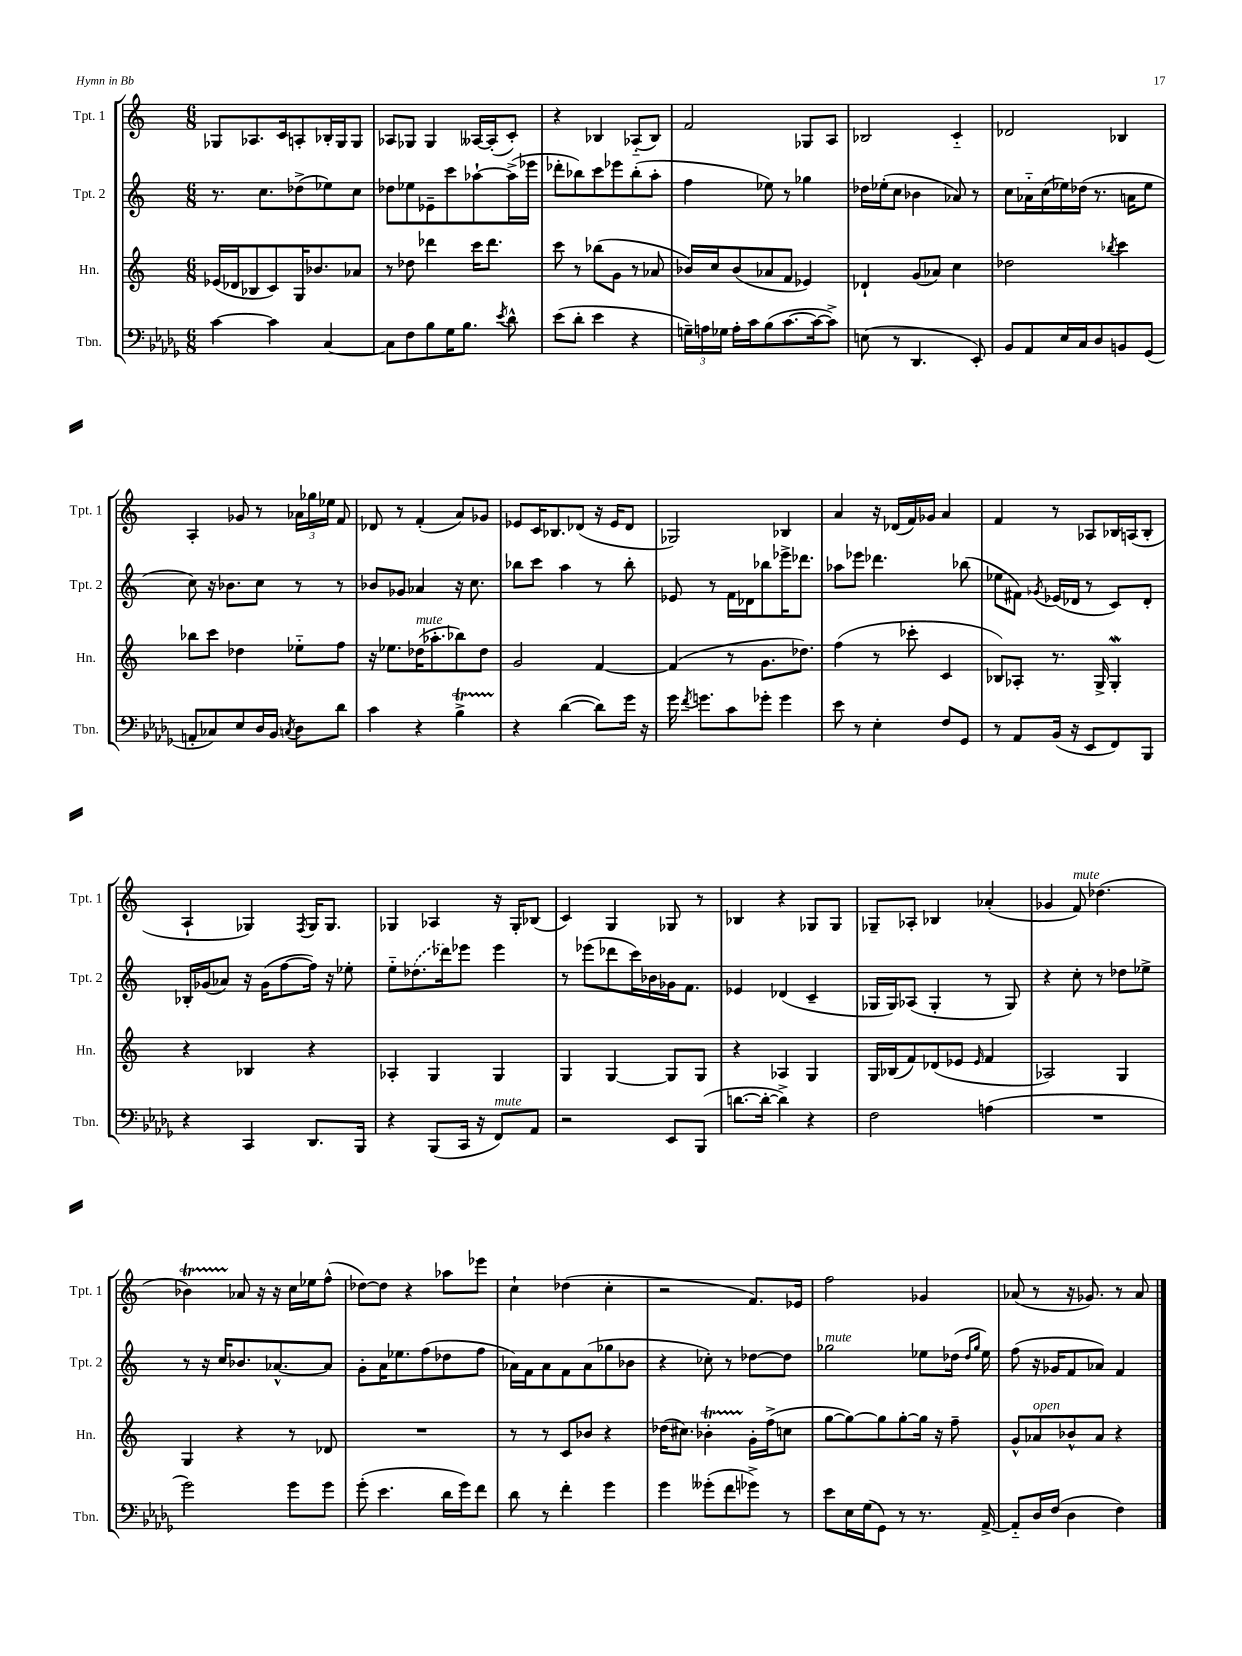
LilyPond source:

<<
\new StaffGroup <<
\new Staff = "s0" \with { instrumentName = "Tpt. 1" shortInstrumentName = "Tpt. 1" } {
    \clef treble \key c \major \numericTimeSignature \time 6/8
    \autoBeamOff ges8[ aes8. c'16 a8-. bes16-. ges16 ges8] |
    aes8[ ges8] ges4 aeses16[~ aeses16-.( c'8]-.) |
    r4 bes4 aes8[-_( bes8]) |
    f'2 ges8[ a8] |
    bes2 c'4-_ |
    des'2 bes4 |
    a4-. ges'8 r8 \tuplet 3/2 { aes'16[ ges''16 ees''16] } f'8 |
    des'8 r8 f'4-.( a'8[) ges'8] |
    ees'8[ c'16 bes8. des'8]( r16 ees'16[ des'8] |
    ges2) bes4 |
    a'4 r16 des'16[( f'16) ges'16] a'4 |
    f'4 r8 aes8[ bes16 a16( bes8]-. |
    a4-! ges4) \acciaccatura { f8 } ges16[ ges8.] |
    ges4 aes4 r16 ges16[-. bes8]( |
    c'4) g4 ges8 r8 |
    bes4 r4 ges8[ ges8] |
    ges8[-- aes8]-. bes4 aes'4-.( |
    ges'4 f'8^\markup { \italic "mute" }) des''4.( |
    bes'4\startTrillSpan) aes'8\stopTrillSpan r16 r16 c''16[ ees''16 f''8]-^( |
    des''8[~) des''8] r4 aes''8[ ees'''8] |
    c''4-! des''4( c''4-. |
    r2 f'8.[) ees'16] |
    f''2 ges'4 |
    aes'8( r8 r16 ges'8.) r8 aes'8 \bar "|." |
}
\new Staff = "s1" \with { instrumentName = "Tpt. 2" shortInstrumentName = "Tpt. 2" } {
    \clef treble \key c \major \numericTimeSignature \time 6/8
    \autoBeamOff r8. c''8.[ des''8->( ees''8) c''8] |
    des''8[ ees''8 ees'8-- c'''8 aes''8~-! aes''16->( ees'''16] |
    des'''8[-. bes''8) c'''8 ees'''8 bes''8-.( a''8]-. |
    f''4 ees''8) r8 ges''4 |
    des''16[ ees''16-.( c''8] bes'4 aes'8) r8 |
    c''8[ aes'16-_ c''16( ees''16) des''16]( r8. a'16[ ees''8] |
    c''8) r16 bes'8.[ c''8] r8 r8 |
    bes'8[ ges'8] aes'4 r16 c''8. |
    bes''8[ c'''8] a''4 r8 bes''8-. |
    ees'8 r8 f'16[ des'16 bes''8 ees'''16-> des'''8.] |
    aes''8[ ees'''8] des'''4. bes''8( |
    ees''8[ fis'8]) \acciaccatura { ges'8 } ees'16[( des'16] r8 c'8[) des'8]-. |
    bes16[-. ges'16( aes'8]) r16 ges'16[( f''8~ f''16]) r16 ees''8-. |
    e''8[-_ \once \slurDashed des''8.( des'''16) ees'''8] ees'''4 |
    r8 ees'''8[( des'''8 c'''16) bes'16 ges'16 f'8.] |
    ees'4 des'4( c'4-- |
    ges16[ ges16) aes8]( ges4-. r8 ges8) |
    r4 c''8-. r8 des''8[ ees''8]-> |
    r8 r16 c''16[ bes'8. aes'8.~-^ aes'8] |
    g'8[-. a'16 ees''8. f''8( des''8 f''8] |
    aes'16[) f'16 aes'8 f'8 aes'8( ges''8 bes'8] |
    r4 ces''8-.) r8 des''8[~ des''8] |
    ges''2^\markup { \italic "mute" } ees''8[ des''16]( \grace { des''16[ ges''16] } ees''16) |
    f''8( r16 ges'16[ f'8 aes'8]) f'4 \bar "|." |
}
\new Staff = "s2" \with { instrumentName = "Hn." shortInstrumentName = "Hn." } {
    \clef treble \key c \major \numericTimeSignature \time 6/8
    \autoBeamOff ees'16[( des'16 bes8 c'8) g16 bes'8. aes'8] |
    r8 des''8 des'''4 c'''16[ des'''8.] |
    c'''8 r8 bes''8[( g'8] r8 aes'8 |
    bes'16[) c''16 bes'8( aes'8 f'8] ees'4) |
    des'4-! g'8[( aes'8]) c''4 |
    des''2 \acciaccatura { bes''8 } c'''4 |
    bes''8[ c'''8] des''4 ees''8[-_ f''8] |
    r16 ees''8.[ des''16^\markup { \italic "mute" }( aes''8.-. bes''8) des''8] |
    g'2 f'4~ |
    f'4( r8 g'8.[ des''8.]) |
    f''4( r8 ces'''8-. c'4 |
    bes8[) aes8]-. r8. g16-> g4-.\mordent |
    r4 bes4 r4 |
    aes4-. g4 g4 |
    g4 g4~ g8[ g8] |
    r4 aes4 g4 |
    g16[ bes16( f'8) des'8( ees'8] \grace { ees'16 } f'4 |
    aes2) g4 |
    g4 r4 r8 des'8 |
    R2. |
    r8 r8 c'8[ bes'8] r4 |
    des''16[( cis''8.]) bes'4-.\startTrillSpan g'16[-.\stopTrillSpan f''16->( c''8] |
    g''8[~ g''8~) g''8 g''8~-. g''16] r16 f''8-- |
    g'8[-^ aes'8^\markup { \italic "open" } bes'8-^ aes'8] r4 \bar "|." |
}
\new Staff = "s3" \with { instrumentName = "Tbn." shortInstrumentName = "Tbn." } {
    \clef bass \key des \major \numericTimeSignature \time 6/8
    \autoBeamOff c'4~ c'4 c4~ |
    c8[ f8 bes8 ges16 bes8.] \acciaccatura { ees'8 } des'8-^ |
    ees'8[( des'8]-. ees'4 r4 |
    \tuplet 3/2 { g16[--) a16 ges16] } a16[-. c'16 bes8( c'8.~ c'16~ c'8]->) |
    e8( r8 des,4. ees,8-.) |
    bes,8[ aes,8 ees16 c16 des8 b,8 ges,8]( |
    a,8[-. ces8) ees8 des16 bes,16] \acciaccatura { c8 } des8[ des'8] |
    c'4 r4 bes4->\startTrillSpan |
    r4\stopTrillSpan des'4~( des'8[) ges'16] r16 |
    ges'16 \acciaccatura { f'8 } g'8.[ c'8 ges'8]-. ges'4 |
    ees'8 r8 ees4-. f8[ ges,8] |
    r8 aes,8[ bes,16]( r16 ees,8[ f,8) bes,,8] |
    r4 c,4 des,8.[ bes,,16] |
    r4 bes,,8[( c,16] r16 f,8[^\markup { \italic "mute" }) aes,8] |
    r2 ees,8[ bes,,8]( |
    d'8.[~ d'16]~-. d'4->) r4 |
    f2 a4( |
    R2. |
    ges'2) ges'8[ ges'8] |
    ges'8-.( ees'4. des'16[ ges'16) f'8] |
    des'8 r8 f'4-. ges'4 |
    ges'4 geses'8[-.( f'8 ges'8]->) r8 |
    ees'8[ ees16 ges16( ges,8]) r8 r8. aes,16~-> |
    aes,8[-_ des16 f16]( des4 f4) \bar "|." |
}
>>
>>
\layout { \context { \Score \remove "Bar_number_engraver" } }
